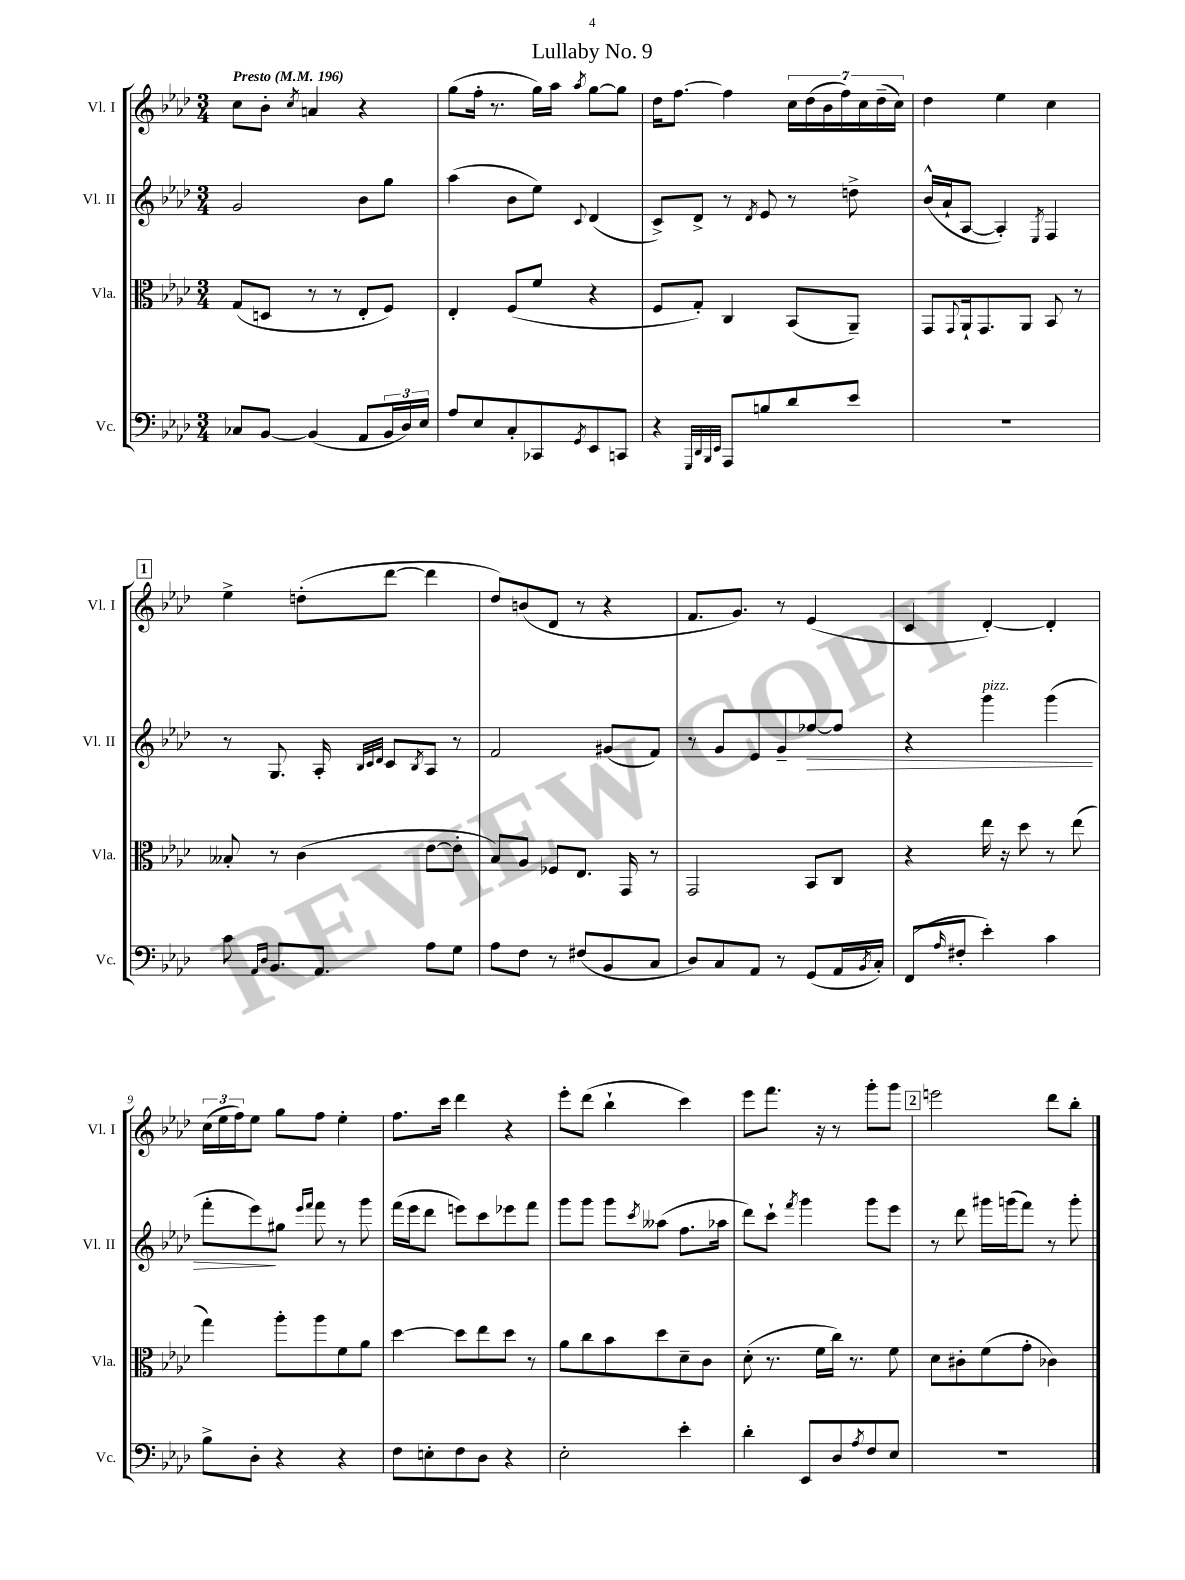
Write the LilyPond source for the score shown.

\header { title = "Lullaby No. 9" }
<<
\new StaffGroup <<
\new Staff = "s0" \with { instrumentName = "Vl. I" shortInstrumentName = "Vl. I" } {
    \clef treble \key aes \major \numericTimeSignature \time 3/4 \tempo "Presto" 4 = 196
    c''8 bes'8-. \acciaccatura { c''8 } a'4 r4 |
    g''8( f''16-. r8. g''16) aes''16 \acciaccatura { aes''8 } g''8~ g''8 |
    des''16 f''8.~ f''4 \tuplet 7/4 { c''16 des''16( bes'16 f''16) c''16 des''16--( c''16) } |
    des''4 ees''4 c''4 |
    \mark \markup { \box "1" } ees''4-> d''8-.( des'''8~ des'''4 |
    des''8) b'8( des'8 r8 r4 |
    f'8. g'8.) r8 ees'4( |
    c'4 des'4~-.) des'4-. |
    \tuplet 3/2 { c''16( ees''16 f''16) } ees''8 g''8 f''8 ees''4-. |
    f''8. c'''16 des'''4 r4 |
    ees'''8-. des'''8( bes''4-! c'''4) |
    ees'''8 f'''8. r16 r8 g'''8-. g'''8 |
    \mark \markup { \box "2" } e'''2 des'''8 bes''8-. \bar "|." |
}
\new Staff = "s1" \with { instrumentName = "Vl. II" shortInstrumentName = "Vl. II" } {
    \clef treble \key aes \major \numericTimeSignature \time 3/4
    g'2 bes'8 g''8 |
    aes''4( bes'8 ees''8) \appoggiatura { c'8 } des'4( |
    c'8->) des'8-> r8 \acciaccatura { des'8 } ees'8 r8 d''8-> |
    bes'16-^( aes'16-! aes8~ aes4-.) \acciaccatura { ees8 } f4 |
    \mark \markup { \box "1" } r8 g8. aes16-. \grace { bes32 c'32 des'32 } c'8 \acciaccatura { bes8 } aes8 r8 |
    f'2 gis'8( f'8) |
    r8 g'8 ees'8 g'8-- fes''8~\> fes''8 |
    r4 g'''4^\markup { \italic "pizz." } g'''4( |
    f'''8-. ees'''8\!) gis''8 \grace { ees'''16 f'''16 } f'''8 r8 g'''8 |
    f'''16( ees'''16 des'''8 e'''8) c'''8 ees'''8 f'''8 |
    g'''8 g'''8 g'''8 \acciaccatura { c'''8 } aeses''8( f''8. aes''16 |
    des'''8) c'''8-! \acciaccatura { f'''8 } g'''4 g'''8 ees'''8 |
    \mark \markup { \box "2" } r8 des'''8 gis'''16 g'''16( f'''8) r8 g'''8-. \bar "|." |
}
\new Staff = "s2" \with { instrumentName = "Vla." shortInstrumentName = "Vla." } {
    \clef alto \key aes \major \numericTimeSignature \time 3/4
    g8( d8 r8 r8 ees8-. f8) |
    ees4-. f8( f'8 r4 |
    f8 g8-.) c4 bes,8( aes,8--) |
    g,8 \appoggiatura { g,8 } aes,16-! g,8. aes,8 bes,8 r8 |
    \mark \markup { \box "1" } beses8-. r8 c'4( ees'8~ ees'8-. |
    bes8) aes8 fes8 ees8. g,16 r8 |
    g,2 bes,8 c8 |
    r4 ees''16 r16 des''8 r8 ees''8( |
    g''4) aes''8-. aes''8 f'8 aes'8 |
    des''4~ des''8 ees''8 des''8 r8 |
    aes'8 c''8 bes'8 des''8 des'8-- c'8 |
    des'8-.( r8. f'16 c''16) r8. f'8 |
    \mark \markup { \box "2" } des'8 cis'8-. f'8( g'8-. ces'4) \bar "|." |
}
\new Staff = "s3" \with { instrumentName = "Vc." shortInstrumentName = "Vc." } {
    \clef bass \key aes \major \numericTimeSignature \time 3/4
    ces8 bes,8~ bes,4( aes,8 \tuplet 3/2 { bes,16 des16) ees16 } |
    aes8 ees8 c8-. ces,8 \acciaccatura { g,8 } ees,8 c,8 |
    r4 \grace { g,,32 des,32 bes,,32 ees,32 } aes,,8 b8 des'8 ees'8 |
    R2. |
    \mark \markup { \box "1" } c'8 \grace { aes,16 des16 } bes,8. aes,8. aes8 g8 |
    aes8 f8 r8 fis8( bes,8 c8 |
    des8) c8 aes,8 r8 g,8( aes,16 \acciaccatura { bes,8 } c16-.) |
    f,8( \grace { aes16 } fis8-. ees'4-.) c'4 |
    bes8-> des8-. r4 r4 |
    f8 e8-. f8 des8 r4 |
    ees2-. ees'4-. |
    des'4-. ees,8 des8 \acciaccatura { aes8 } f8 ees8 |
    \mark \markup { \box "2" } R2. \bar "|." |
}
>>
>>
